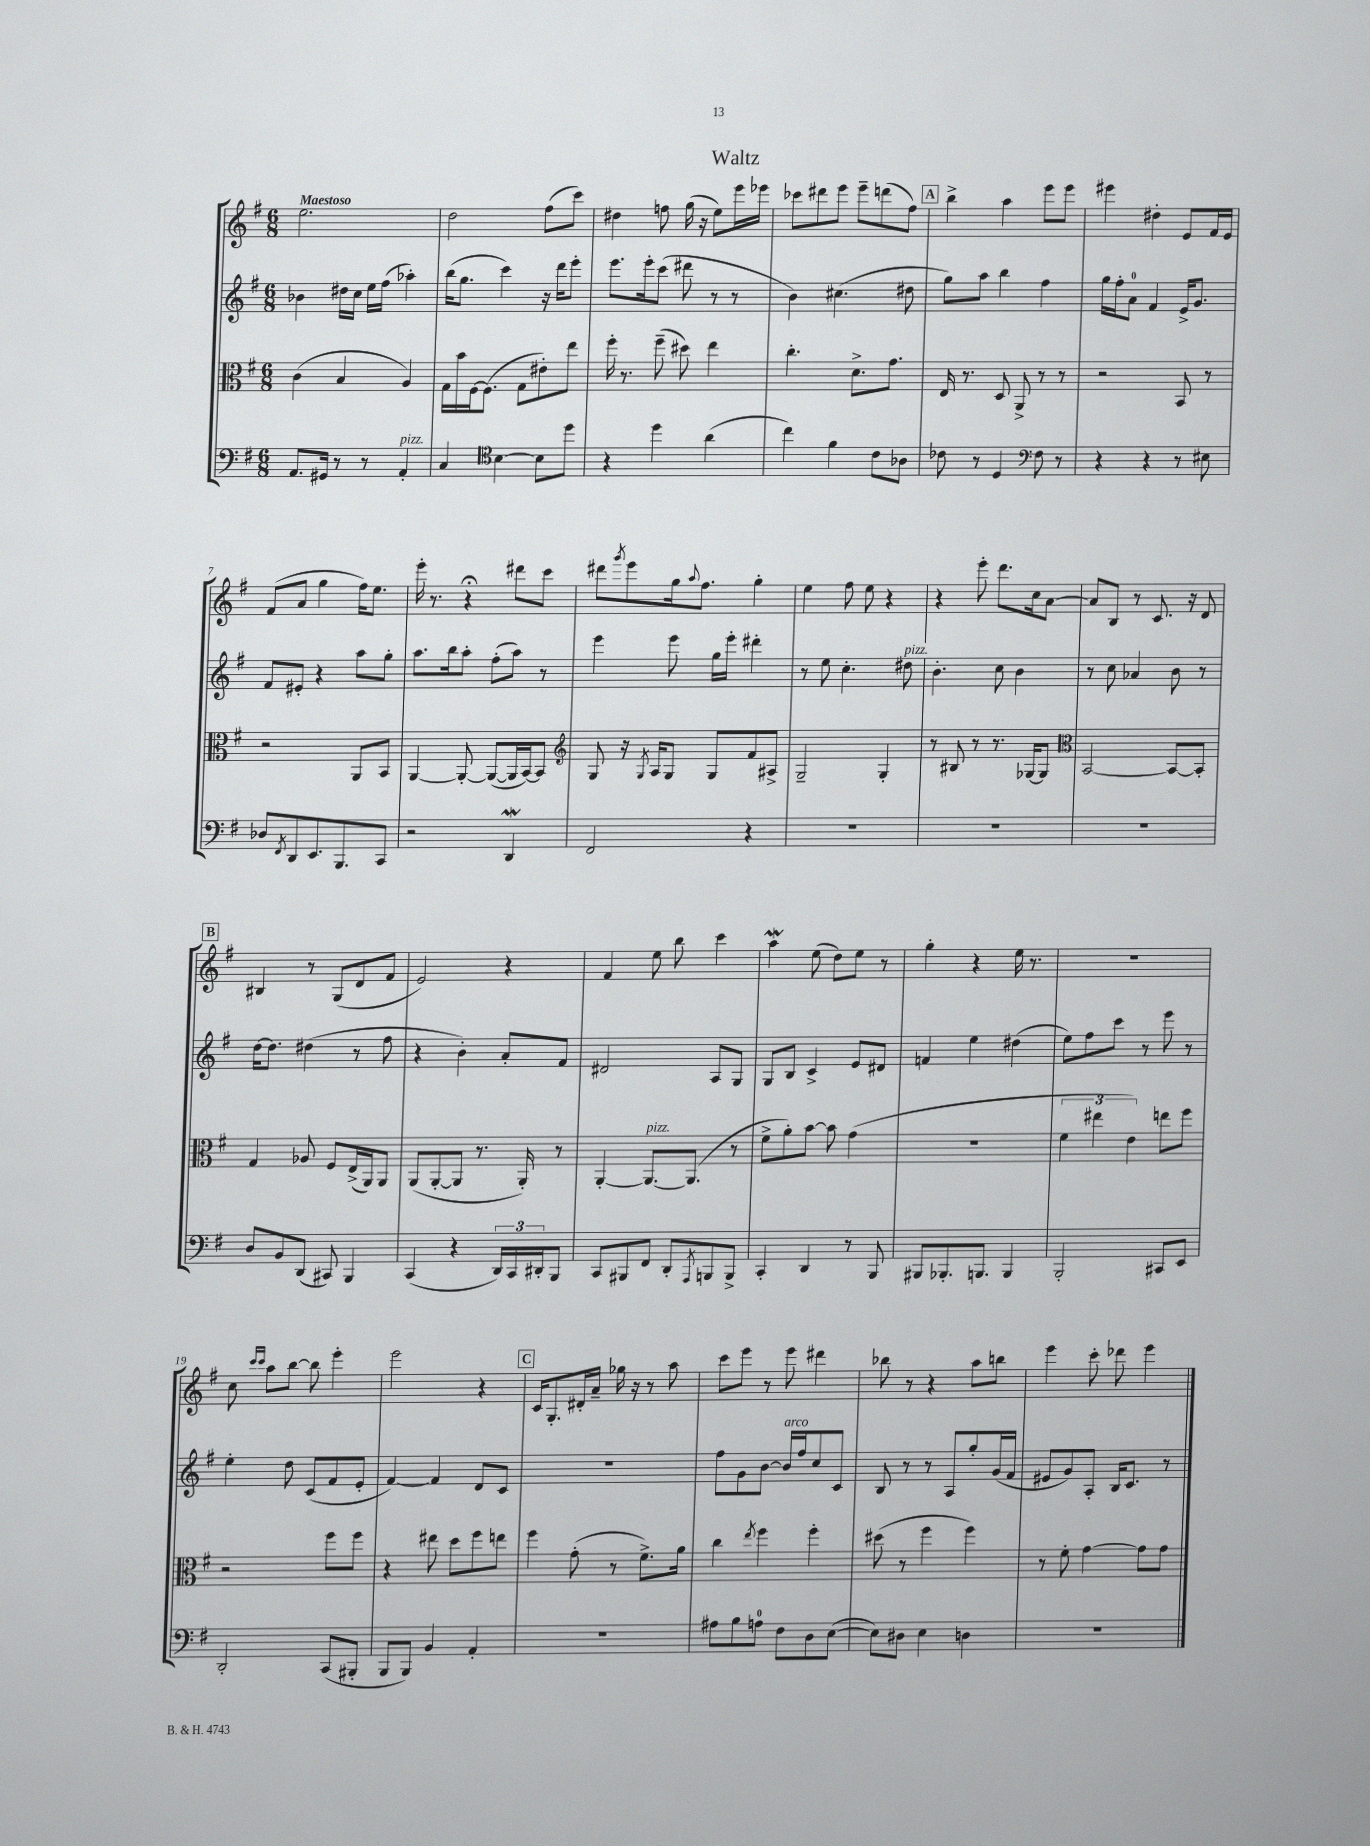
\header { title = "Waltz" }
<<
\new StaffGroup <<
\new Staff = "s0" {
    \clef treble \key g \major \numericTimeSignature \time 6/8 \tempo "Maestoso"
    e''2. |
    d''2 fis''8( c'''8) |
    dis''4 f''8 g''16( r16 e''8) e'''16 ees'''16 |
    ces'''8 dis'''8 e'''8 e'''8-- d'''8( fis''8) |
    \mark \markup { \box "A" } b''4-> a''4 e'''8 e'''8 |
    eis'''4 dis''4-. e'8 fis'16 e'16 |
    fis'8( a'8 g''4 fis''16) e''8. |
    e'''16-. r8. r4\fermata dis'''8 c'''8 |
    dis'''8 \acciaccatura { g'''8 } e'''8 g''16 \appoggiatura { a''8 } fis''8. g''4-. |
    e''4 fis''8 e''8 r4 |
    r4 e'''8-. d'''8. c''16 a'8~ |
    a'8 b8 r8 c'8. r16 d'8 |
    \mark \markup { \box "B" } bis4 r8 g8( d'8 fis'8 |
    e'2) r4 |
    fis'4 e''8 b''8 c'''4 |
    a''4\mordent e''8( d''8) e''8 r8 |
    g''4-. r4 e''16 r8. |
    R2. |
    c''8 \grace { c'''16 c'''16 } a''8 b''8~ b''8 e'''4-. |
    e'''2 r4 |
    \mark \markup { \box "C" } c'16 g8.-. dis'16-. a'16-- ges''16 r16 r8 a''8 |
    c'''8 e'''8 r8 e'''8 dis'''4 |
    bes''8 r8 r4 a''8 b''8 |
    e'''4 c'''8-. des'''8 e'''4 \bar "|." |
}
\new Staff = "s1" {
    \clef treble \key g \major \numericTimeSignature \time 6/8
    bes'4 dis''16 c''16 e''16 fis''16( aes''4-.) |
    b''16( g''8. c'''4) r16 d'''16 e'''8-. |
    e'''8. e'''16-. c'''8( dis'''8 r8 r8 |
    b'4) cis''4.( dis''8 |
    \mark \markup { \box "A" } g''8) a''8 b''4 fis''4 |
    g''16 fis''16-. a'8-0 fis'4 e'16-> g'8. |
    fis'8 eis'8-. r4 a''8 g''8-. |
    a''8. b''16 a''8-. fis''8-.( a''8) r8 |
    e'''4 e'''8 g''16 e'''16-. dis'''4-. |
    r8 e''8 c''4.-. dis''8^\markup { \italic "pizz." } |
    b'4.-. c''8 b'4 |
    r8 c''8 aes'4 b'8 r8 |
    \mark \markup { \box "B" } d''16~ d''8. dis''4( r8 fis''8 |
    r4 b'4-.) a'8-. fis'8 |
    dis'2 a8 g8 |
    g8 b8 c'4-> e'8 dis'8 |
    f'4 e''4 dis''4( |
    e''8) fis''8 c'''8 r8 e'''8 r8 |
    e''4-. d''8 c'8( fis'8 e'8-. |
    fis'4~) fis'4 d'8 c'8 |
    \mark \markup { \box "C" } R2. |
    fis''8 g'8 b'8~ b'16^\markup { \italic "arco" } fis''16 c''8 c'8 |
    b8 r8 r8 a8 g''8-. g'16( fis'16 |
    eis'8 g'8) a8-. b16 c'8. r8 \bar "|." |
}
\new Staff = "s2" {
    \clef alto \key g \major \numericTimeSignature \time 6/8
    c'4( b4 a4) |
    g16 b'16 fis16~ fis8.( g8 eis'8-.) e''8 |
    fis''16-. r8. fis''8--( dis''8) e''4 |
    c''4.-. d'8.-> g'8. |
    \mark \markup { \box "A" } e16 r8. d8 a,8-> r8 r8 |
    r2 b,8 r8 |
    r2 a,8 b,8 |
    a,4~ a,8~-. a,8~( a,16 b,16~) b,8 |
    \clef treble g8 r16 \acciaccatura { g8 } a16 g8 g8 fis'8 ais8-> |
    g2-- g4-. |
    r8 bis8 r8 r8. ges16~ ges8 |
    \clef alto b,2~ b,8~ b,8-. |
    \mark \markup { \box "B" } g4 aes8 fis8 e16->( a,16) a,8 |
    a,8( a,8~-. a,8 r8. a,16-.) r8 |
    a,4~-. a,8.~^\markup { \italic "pizz." } a,8.( r8 |
    fis'8-> a'8-.) b'8~ b'8 g'4( |
    R2. |
    \tuplet 3/2 { fis'4 eis''4 e'4) } e''8 fis''8 |
    r2 fis''8 fis''8 |
    r4 eis''8 d''8 fis''8 e''8 |
    \mark \markup { \box "C" } fis''4 g'8-.( r8 fis'8.->) a'16 |
    c''4 \acciaccatura { e''8 } fis''4 fis''4-. |
    dis''8( r8 fis''4 fis''4) |
    r8 fis'8-. g'4~ g'8 g'8 \bar "|." |
}
\new Staff = "s3" {
    \clef bass \key g \major \numericTimeSignature \time 6/8
    a,8. gis,16 r8 r8 a,4-.^\markup { \italic "pizz." } |
    c4 \clef tenor b4~ b8 d''8 |
    r4 d''4 a'4( |
    c''4) fis'4 c'8 aes8 |
    \mark \markup { \box "A" } ces'8 r8 d4 \clef bass fis8 r8 |
    r4 r4 r8 eis8 |
    des8 \acciaccatura { fis,8 } d,8 e,8. b,,8. c,8 |
    r2 d,4\mordent |
    fis,2 r4 |
    R2. |
    R2. |
    R2. |
    \mark \markup { \box "B" } d8 b,8 d,8( cis,8) b,,4 |
    c,4( r4 \tuplet 3/2 { d,16) c,16 dis,16-. } b,,8 |
    c,8 bis,,8 fis,8 d,8-. \acciaccatura { a,,8 } b,,8 b,,8-> |
    c,4-. d,4 r8 b,,8 |
    bis,,8 bes,,8.-. b,,8. b,,4 |
    b,,2-. cis,8 e,8 |
    d,2-. c,8( bis,,8-. |
    b,,8 b,,8) b,4 a,4-. |
    \mark \markup { \box "C" } R2. |
    ais8 b8 a8-0 fis8 d8 e8~( |
    e8) dis8 e4 d4 |
    R2. \bar "|." |
}
>>
>>
